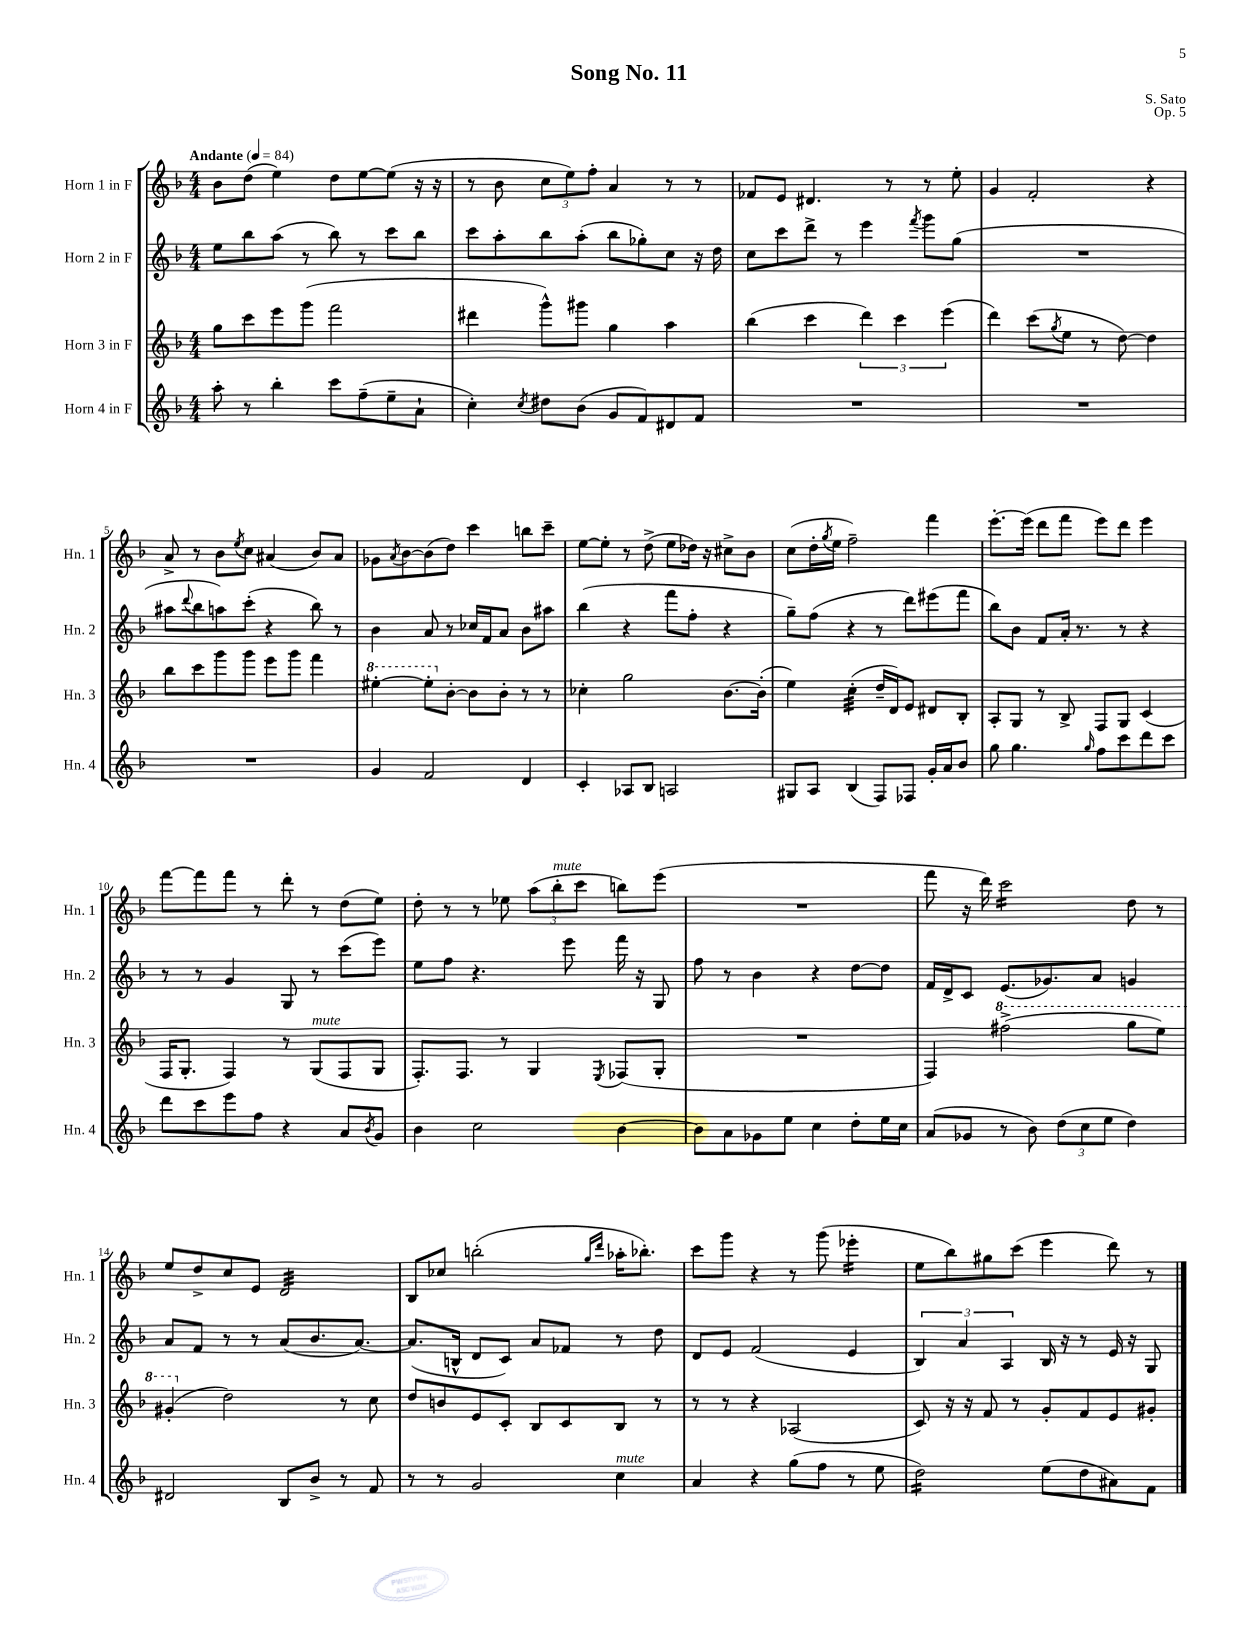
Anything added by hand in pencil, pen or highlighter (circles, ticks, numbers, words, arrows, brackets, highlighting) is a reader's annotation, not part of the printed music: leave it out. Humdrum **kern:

**kern	**kern	**kern	**kern
*staff4	*staff3	*staff2	*staff1
*clefG2	*clefG2	*clefG2	*clefG2
*k[b-]	*k[b-]	*k[b-]	*k[b-]
*M4/4	*M4/4	*M4/4	*M4/4
*MM84	*MM84	*MM84	*MM84
8aa'	8gg	8ee	8b-
8r	8ccc	8bb-	(8dd
4bb-'	8eee	(8aa	4ee)
.	(8ggg	8r	.
8ccc	2fff	8bb-)	8dd
(8ff~	.	8r	[8ee
8ee~	.	8ccc	(8ee]
8a`	.	8bb-	16r
.	.	.	16r
=	=	=	=
4cc')	4ddd#	8ccc	8r
.	.	8aa'	8b-
8qcc	.	.	.
8dd#	8ggg^^)	8bb-	12cc
.	.	.	12ee)
(8b-	8ggg#	(8aa'	.
.	.	.	12ff'
8g	4gg	8bb-	4a
8f)	.	8gg-')	.
8d#	4aa	8cc	8r
8f	.	16r	8r
.	.	16dd	.
=	=	=	=
1r	(4bb-	8cc	8f-
.	.	8ccc	8e
.	4ccc	8ddd^	4.d#
.	.	8r	.
.	6ddd)	4eee	.
.	.	.	8r
.	6ccc	.	.
.	.	8qfff	.
.	.	8ggg	8r
.	(6eee	.	.
.	.	(8gg	8ee'
=	=	=	=
1r	4ddd)	1r	4g
.	(8ccc	.	2f'
.	8qgg	.	.
.	8ee	.	.
.	8r	.	.
.	[8dd)	.	.
.	4dd]	.	4r
=	=	=	=
1r	8bb-	8aa#	8a^
.	.	8qqddd	.
.	8ccc	8bb-	8r
.	8ggg	8aa)	8b-
.	.	.	8qee
.	8ggg	(8ccc'	8cc
.	8eee	4r	(4a#
.	8ggg	.	.
.	4fff	8bb-)	8b-)
.	.	8r	8a#
=	=	=	=
4g	[4eee#'	4b-	8g-
.	.	.	8qa
.	.	.	[8b-
2f	8eee#']	8a	(8b-]
.	[8b-'	8r	8dd)
.	8b-]	16cc-	4ccc
.	.	16f	.
.	8b-'	8a	.
4d	8r	8b-	8bb
.	8r	8aa#	8ccc~
=	=	=	=
4c'	4cc-'	(4bb-	[8ee
.	.	.	8ee']
8A-	2gg	4r	8r
8B-	.	.	(8dd^
2A	.	8fff	8ee
.	.	8ff'	16dd-)
.	.	.	16r
.	[8.b-	4r	8cc#^
.	.	.	8b-
.	(16b-']	.	.
=	=	=	=
8G#	4ee)	8gg~)	(8cc
8A	.	(8ff	16dd'
.	.	.	8qgg
.	.	.	16ee
(4B-	(4cc'	4r	2ff~)
8F)	16dd~	8r	.
.	16d)	.	.
8F-	8e	8ddd)	.
16g'	8d#	(8eee#	4fff
16a	.	.	.
8b-	8B-'	8fff	.
=	=	=	=
8gg	8A'	8bb-)	[8.eee'
4.gg	8G	8b-	.
.	.	.	(16eee]
.	8r	8f	8ddd
.	8B-^	16a'	8fff
.	.	8.r	.
16qqgg	.	.	.
8ff	8F	.	8eee)
8ccc	8G	8r	8ddd
8ddd	(4c	4r	4eee
8ccc	.	.	.
=	=	=	=
8ddd	16F	8r	[8fff
.	8.G'	.	.
8ccc	.	8r	8fff]
8eee	4F)	4g	8fff
8ff	.	.	8r
4r	8r	8G	8ddd'
.	(8G	8r	8r
8a	8F	(8ccc	(8dd
8qb-	.	.	.
8g	8G	8eee)	8ee)
=	=	=	=
4b-	8.F')	8ee	8dd'
.	.	8ff	8r
.	8.F	.	.
2cc	.	4.r	8r
.	8r	.	8ee-
.	4G	.	(12aa
.	.	.	12bb-'
.	.	8eee	.
.	.	.	12ccc
.	8qE	.	.
[4b-	(8F-	16fff	8bb)
.	.	16r	.
.	8G'	8G	(8eee
=	=	=	=
8b-]	1r	8ff	1r
8a	.	8r	.
8g-	.	4b-	.
8ee	.	.	.
4cc	.	4r	.
8dd'	.	[8dd	.
16ee	.	8dd]	.
16cc	.	.	.
=	=	=	=
(8a	4F)	16f	8fff
.	.	16d^	.
8g-	.	8c	16r
.	.	.	16ddd)
8r	(2fff#^	(8.e	2ccc
8b-)	.	.	.
.	.	8.g-)	.
(12dd	.	.	.
12cc	.	.	.
.	.	8a	.
12ee	.	.	.
4dd)	8ggg	4g	8dd
.	8eee)	.	8r
=	=	=	=
2d#	(4gg#'	8a	8ee
.	.	8f	8dd^
.	2dd)	8r	8cc
.	.	8r	8e
8B-	.	(8a	2d
8b-^	.	8.b-	.
8r	8r	.	.
.	.	[8.a)	.
8f	8cc	.	.
=	=	=	=
8r	8dd	(8.a]	8B-
8r	8b	.	8cc-
.	.	16B^^	.
2g	8e	8d	(2bb'
.	8c'	8c)	.
.	8B-	8a	.
.	8c	8f-	.
.	.	.	16qqgg
.	.	.	16qqddd
4cc	8B-	8r	16aa-'
.	.	.	8.bb-')
.	8r	8dd	.
=	=	=	=
4a	8r	8d	8ccc
.	8r	8e	8ggg
4r	4r	(2f	4r
(8gg	(2A-	.	8r
8ff	.	.	(8ggg
8r	.	4e	4eee-'
8ee	.	.	.
=	=	=	=
2dd)	8c)	6B-)	8ee
.	16r	.	8bb-)
.	.	6a	.
.	16r	.	.
.	8f	.	8gg#
.	.	6A	.
.	8r	.	(8ccc
(8ee	8g'	16B-	4eee
.	.	16r	.
8dd	8f	8r	.
8a#)	8e	16e	8ddd)
.	.	16r	.
8f	8g#'	8G	8r
==	==	==	==
*-	*-	*-	*-
